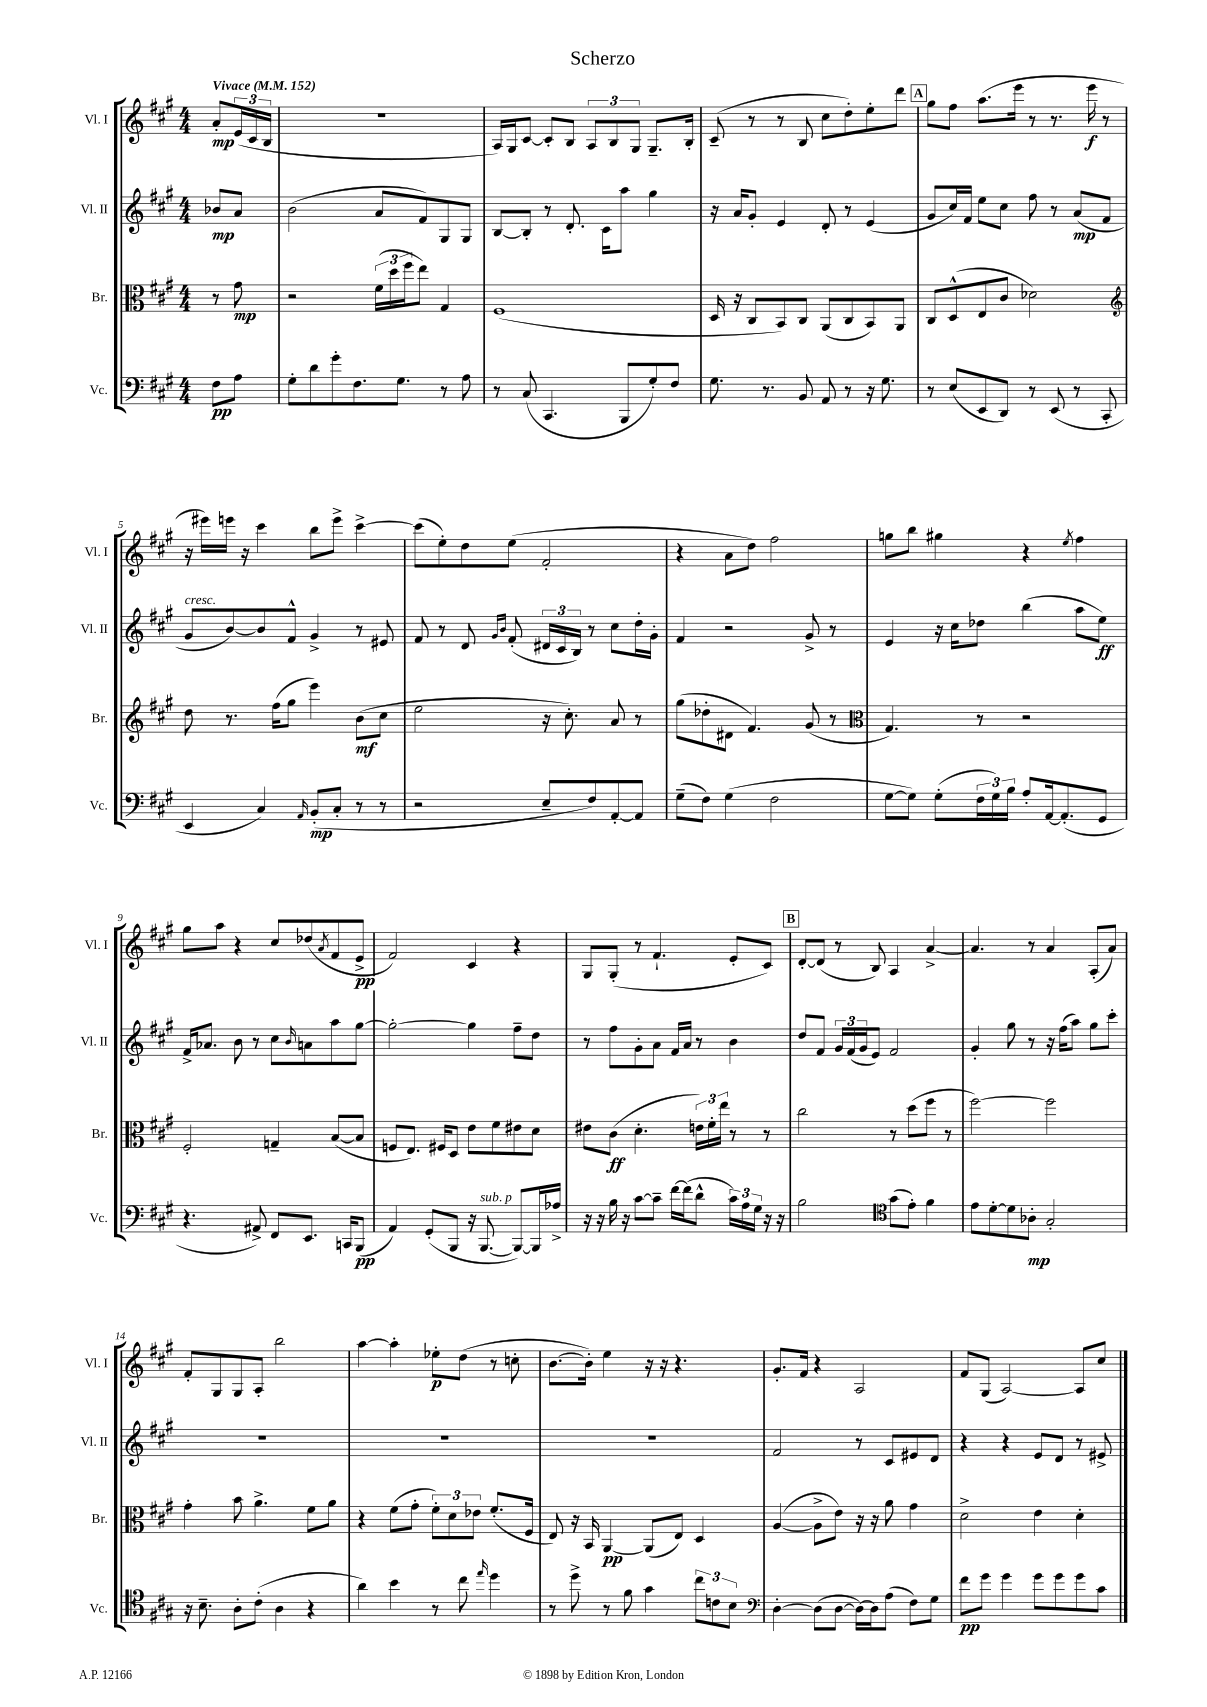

**kern	**kern	**kern	**kern
*staff4	*staff3	*staff2	*staff1
*clefF4	*clefC3	*clefG2	*clefG2
*k[f#c#g#]	*k[f#c#g#]	*k[f#c#g#]	*k[f#c#g#]
*M4/4	*M4/4	*M4/4	*M4/4
*MM152	*MM152	*MM152	*MM152
8F#	8r	8b-	8a'
8A	8g#	8a	(24e
.	.	.	24c#
.	.	.	24B
=	=	=	=
8G#'	2r	(2b	1r
8d	.	.	.
8g#'	.	.	.
8.F#	.	.	.
.	(24f#	8a	.
.	24dd	.	.
8.G#	.	.	.
.	24ff#	.	.
.	8ee)	8f#)	.
8r	4G#	8G#	.
8A	.	8G#	.
=	=	=	=
8r	(1F#	[8B	16A)
.	.	.	16G#
(8C#	.	8B']	[8c#
4.CC#	.	8r	8c#']
.	.	8.d'	8B
.	.	.	12A
.	.	16c#	.
.	.	.	12B
8BBB	.	8aa	.
.	.	.	12G#
8G#')	.	4gg#	8.G#~
8F#	.	.	.
.	.	.	16B'
=	=	=	=
8.G#	16D	16r	(8c#~
.	16r	16a	.
.	8C#	8g#'	8r
8.r	.	.	.
.	8BB)	4e	8r
8BB	8C#	.	8B
8AA	(8AA	8d'	8cc#
8r	8C#	8r	8dd')
16r	8BB)	(4e	8ee'
8.G#	.	.	.
.	8AA	.	8ddd
=	=	=	=
8r	8C#	8g#	8gg#
(8E	(8D^^	16cc#)	8ff#
.	.	16f#	.
8EE	8E	8ee	(8.aa
8DD)	8c#	8cc#	.
.	.	.	16eee
8r	2d-)	8ff#	8r
(8EE	.	8r	8.r
8r	.	(8a	.
.	.	.	16eee
8CC#'	.	8f#	8r
=	=	=	=
*	*clefG2	*	*
4EE	8dd	8g#	16r
.	.	.	16eee#)
.	8.r	[8b)	16eee
.	.	.	16r
4C#)	.	8b]	4ccc#
.	(16ff#	.	.
.	8gg#	8f#^^	.
16qqAA	.	.	.
(8BB'	4eee)	4g#^	8bb
8C#'	.	.	8eee^
8r	(8b	8r	[4ccc#^
8r	8cc#	8e#	.
=	=	=	=
2r	2ee	8f#	(8ccc#]
.	.	8r	8ee')
.	.	8d	8dd
.	.	16qqg#	.
.	.	16qqb	.
.	.	(8f#'	(8ee
8E~	16r	24d#	2f#'
.	.	24c#	.
.	8.cc#')	.	.
.	.	24B)	.
8F#)	.	8r	.
[8AA'	8a	8cc#	.
8AA]	8r	16dd'	.
.	.	16g#'	.
=	=	=	=
(8G#~	(8gg#	4f#	4r
8F#)	8dd-'	.	.
(4G#	8d#	2r	8a
.	4.f#)	.	8dd)
2F#	.	.	2ff#
.	(8g#	8g#^	.
.	8r	8r	.
=	=	=	=
*	*clefC3	*	*
[8G#	4.G#)	4e	8gg
8G#])	.	.	8bb
(8G#'	.	16r	4gg#
.	.	16cc#	.
24F#	8r	8dd-	.
24G#)	.	.	.
24B	.	.	.
8A'	2r	(4bb	4r
[16AA	.	.	.
(8.AA']	.	.	.
.	.	.	8qee
.	.	8aa	4ff#
8GG#	.	8ee)	.
=	=	=	=
4.r	2F#'	16f#^	8gg#
.	.	8.a-	.
.	.	.	8aa
.	.	8b	4r
8AA#^)	.	8r	.
8FF#	4G~	8cc#	8cc#
.	.	16qqb	.
8.EE	.	8a	(8dd-
.	.	.	8qa
.	([8B	8aa	8f#
16CC	.	.	.
(8BBB	8B]	[8gg#	8e^
=	=	=	=
4AA)	8F	2gg#'_	2f#)
.	8.E)	.	.
(8GG#'	.	.	.
.	16F#	.	.
8BBB	8D	.	.
16r	8e	4gg#]	4c#
[8.BBB	.	.	.
.	8f#	.	.
8BBB_)	8e#	8ff#~	4r
16BBB]	8d	8dd	.
16A-^	.	.	.
=	=	=	=
16r	8e#	8r	8G#
16r	.	.	.
16B	(8c#	8ff#	(8G#'
16r	.	.	.
[8c#	4.d'	8g#'	8r
8c#~]	.	8a	4.f#`
[16f#	.	16f#	.
(16f#]	.	16a	.
8d^^	24e)	8r	.
.	24f#'	.	.
.	24ee	.	.
24c#)	8r	4b	8e'
24A	.	.	.
24G#	.	.	.
16r	8r	.	8c#)
16r	.	.	.
=	=	=	=
2B	2cc#	8dd	[8d'
.	.	8f#	(8d]
.	.	24g#	8r
.	.	(24f#	.
.	.	24g#	.
.	.	8e)	8B)
*clefC4	*	*	*
(8g#	8r	2f#	4A
8e')	(8dd	.	.
4f#	8ff#	.	[4a^
.	8r	.	.
=	=	=	=
8e	[2ff#)	4g#'	4.a]
[8d'	.	.	.
8d]	.	8gg#	.
8A-'	.	8r	8r
2G#'	2ff#]	16r	4a
.	.	(16ff#	.
.	.	8aa)	.
.	.	8gg#	(8A'
.	.	8ccc#'	8a)
=	=	=	=
16r	4g#'	1r	8f#'
8.B~	.	.	.
.	.	.	8G#
8A'	8b	.	8G#
(8c#'	4.a^	.	8A'
4A	.	.	2bb
4r	8f#	.	.
.	8a	.	.
=	=	=	=
4a)	4r	1r	[4aa
4b	(8f#	.	4aa']
.	8g#'	.	.
8r	12f#')	.	8ee-'
.	12d	.	.
8cc#	.	.	(8dd
.	12e-	.	.
16qqee	.	.	.
4dd	(8.f#'	.	8r
.	.	.	8cc'
.	16F#	.	.
=	=	=	=
8r	8E)	1r	[8.b
8dd^	16r	.	.
.	16BB	.	16b'])
8r	[4AA	.	4ee
8f#	.	.	.
4g#	(8AA]	.	16r
.	.	.	16r
.	8E)	.	4.r
12cc#	4D	.	.
12c	.	.	.
12B	.	.	.
=	=	=	=
*clefF4	*	*	*
[4D'	([4A	2f#	8.g#'
.	.	.	16f#
(8D]	8A^]	.	4r
[8D	8e)	.	.
16D_)	16r	8r	2A
16D]	16r	.	.
(8A	8a	8c#	.
8F#)	4g#	8e#	.
8G#	.	8d	.
=	=	=	=
8f#	2d^	4r	8f#
8g#	.	.	(8G#
4g#	.	4r	[2A)
8g#	4e	8e	.
8g#	.	8d	.
8g#	4d'	8r	8A]
8c#	.	8e#^	8cc#
==	==	==	==
*-	*-	*-	*-
